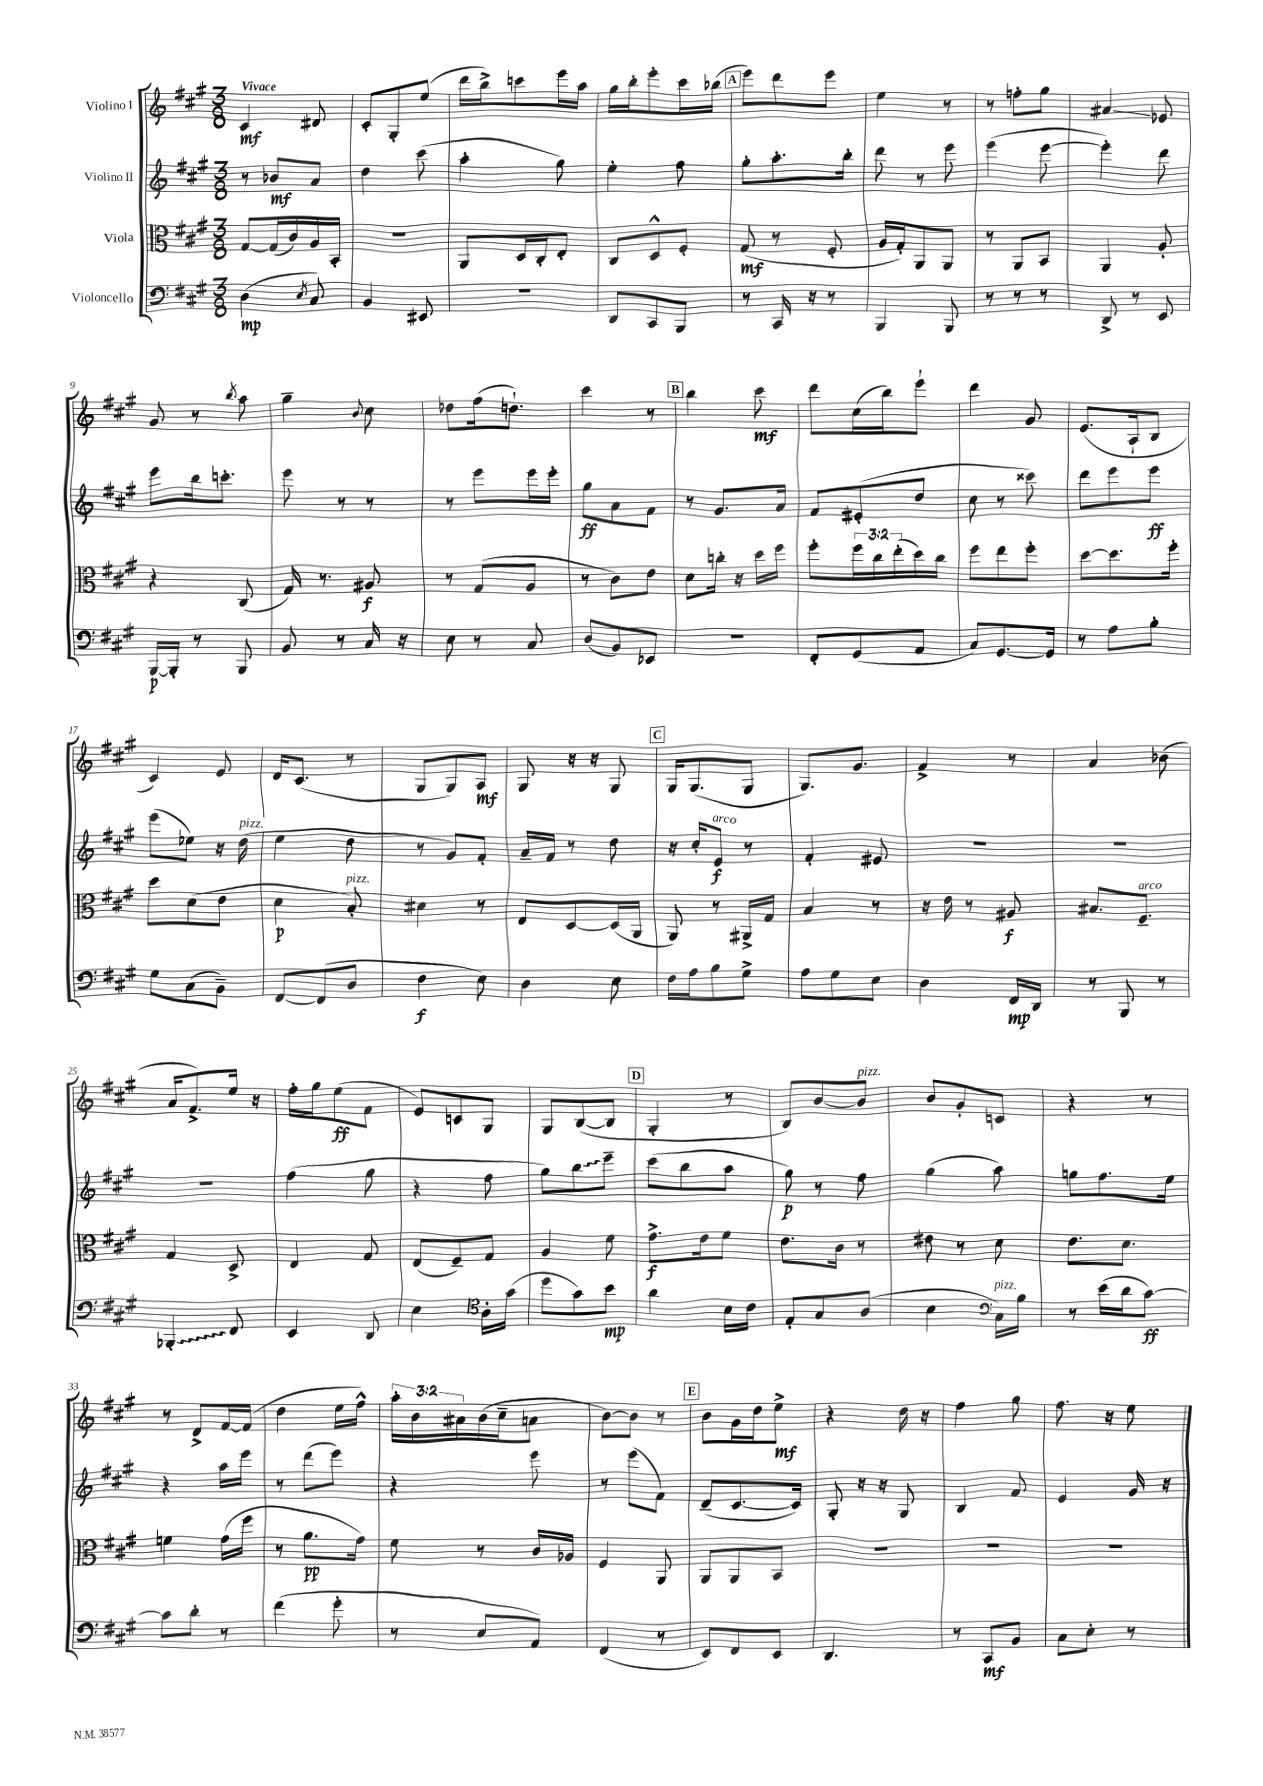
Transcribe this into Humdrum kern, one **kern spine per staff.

**kern	**kern	**kern	**kern
*staff4	*staff3	*staff2	*staff1
*clefF4	*clefC3	*clefG2	*clefG2
*k[f#c#g#]	*k[f#c#g#]	*k[f#c#g#]	*k[f#c#g#]
*M3/8	*M3/8	*M3/8	*M3/8
(4D	[8G#	8r	4c#
.	(16G#]	8b-	.
.	16c#)	.	.
8qE	.	.	.
8C#)	16A	8a	8d#
.	16BB'	.	.
=	=	=	=
4BB	4.r	4dd	8c#'
.	.	.	8G#'
8EE#	.	(8ccc#	(8ee
=	=	=	=
4.r	8AA	4aa'	16ddd
.	.	.	16bb^)
.	16D	.	8ccc
.	16C#'	.	.
.	8E'	8gg#)	16eee
.	.	.	16aa
=	=	=	=
8DD	8C#	4ee'	16gg#
.	.	.	16bb'
8CC#	8D^^	.	8eee'
8BBB	8F#'	8ff#	16ccc#
.	.	.	(16bb-
=	=	=	=
8r	(8G#	8gg#'	8eee)
16CC#	8r	8.aa'	8ddd
16r	.	.	.
8r	8F#'	.	8eee
.	.	16bb'	.
=	=	=	=
4BBB	16A	8ddd	4ee
.	16G#')	.	.
.	8AA	8r	.
8BBB	8AA	8eee	8r
=	=	=	=
8r	8r	(4eee	8r
8r	8AA	.	8ff'
8r	8BB	[8eee	8gg#
=	=	=	=
8DD^	4AA	4eee'])	4a#
8r	.	.	.
8EE	8A'	8ddd	8e-
=	=	=	=
[16BBB	4r	8eee	8g#
16BBB']	.	.	.
8r	.	16bb	8r
.	.	8.ccc'	.
.	.	.	8qbb
8BBB	(8C#	.	8aa
=	=	=	=
8BB	16G#)	8eee	4gg#~
.	8.r	.	.
8r	.	8r	.
.	.	.	8qqb
16C#	8A#	8r	8cc#
16r	.	.	.
=	=	=	=
8E	8r	8r	8dd-
8r	(8G#	8eee	(16ff#
.	.	.	8.dd`)
8C#	8A	16eee	.
.	.	16eee'	.
=	=	=	=
(8D	8r	8gg#	4ccc#
8BB)	8c#)	8a	.
8EE-	8e	8f#	8r
=	=	=	=
4.r	8d	8r	4bb
.	16cc'	8.g#	.
.	16r	.	.
.	16dd	.	8ccc#
.	16ff#	16a	.
=	=	=	=
8FF#'	8ff#'	8f#	8ddd
(8GG#	24ff#	(8e#'	(16cc#
.	24cc#	.	.
.	.	.	16bb)
.	(24ee'	.	.
8AA	16dd)	8dd	8eee`
.	16cc#	.	.
=	=	=	=
8C#)	8ff#	8cc#	4ddd
[8.GG#	8ee	8r	.
.	8ff#'	8ccc##)	8g#
16GG#]	.	.	.
=	=	=	=
8r	[8dd	8ddd	(8.e
8A	8.dd]	8eee	.
.	.	.	16A`
8B'	.	8eee	8B
.	16ff#'	.	.
=	=	=	=
8G#	8dd	(8eee	4c#)
(8C#	(8d	8ee-)	.
8BB~)	8e	16r	8e
.	.	(16dd	.
=	=	=	=
[8FF#	4d	4ee	16d
.	.	.	(8.c#
(8FF#]	.	.	.
8D	8B')	8dd	8r
=	=	=	=
4F#	4d#	8r	8G#
.	.	8g#)	8G#)
8E)	8r	8f#'	8A
=	=	=	=
4D	8E	16a~	8G#
.	.	16f#	.
.	[8D	8r	16r
.	.	.	16r
8E	(16D]	8dd	8G#
.	16AA	.	.
=	=	=	=
16F#	8AA)	16r	16G#
16A	.	16cc#'	(8.G#
8B	8r	8e	.
8G#^	16AA#^	8r	8G#
.	16G#	.	.
=	=	=	=
8A	4B	4f#'	8.G#)
8G#	.	.	.
.	.	.	8.g#
8E	8r	8e#	.
=	=	=	=
4D	16r	4.r	4f#^
.	16e	.	.
.	8r	.	.
16FF#	8A#	.	8r
16DD	.	.	.
=	=	=	=
8r	8.B#	4.r	4a
8BBB	.	.	.
.	8.F#~	.	.
8r	.	.	(8b-
=	=	=	=
4BBB-'	4G#	4.r	16a
.	.	.	8.f#^)
8FF#	8D^	.	16ee
.	.	.	16r
=	=	=	=
4EE	4E	(4ff#	16ff#'
.	.	.	16gg#
.	.	.	(8ee
8DD	8G#	8gg#	8f#
=	=	=	=
4E	(8E	4r	8e)
.	8F#~)	.	8c
*clefC4	*	*	*
16A'	8G#	8ff#	8G#
(16g#	.	.	.
=	=	=	=
8dd	4A	8gg#)	8G#
8g#)	.	8bb	([8B
8b	8f#	8eee~	8B]
=	=	=	=
4a	8.g#^	(8ccc#	4G#'
.	.	8bb	.
.	16e	.	.
16B	8f#	8aa	8r
16c#	.	.	.
=	=	=	=
8E'	8.e	8gg#)	8B)
8G#	.	8r	[8b
.	16c#	.	.
(8A	8r	8ff#	8b]
=	=	=	=
4B	8e#	(4gg#	8b
.	8r	.	8g#'
*clefF4	*	*	*
16C#)	8d	8aa)	8c
16B	.	.	.
=	=	=	=
8r	8.e	8gg	4r
(16e	.	8.ff#	.
16d	8.d	.	.
[8c#)	.	.	8r
.	.	16ee	.
=	=	=	=
8c#]	4f	4r	8r
8d'	.	.	8d^
8r	(16g#	16aa	[16f#
.	16ff#	16eee	(16f#]
=	=	=	=
(4f#	8r	8r	4dd
.	8.a	(8ddd	.
8g#'	.	8eee)	16ee
.	16g#)	.	16ff#^^)
=	=	=	=
8r	8f#	4r	24aa'
.	.	.	24b
.	.	.	24a#
8E	8r	.	(16b
.	.	.	16cc#~
8AA)	16c#	8eee	8a
.	16A-	.	.
=	=	=	=
(4FF#	4F#	8r	[8b)
.	.	(8eee	8b]
8r	8AA	8f#)	8r
=	=	=	=
8EE)	8AA	(8d~	8b
8FF#	8AA	[8.c#	16g#
.	.	.	16dd
8EE	8BB	.	8ee^
.	.	16c#])	.
=	=	=	=
4.DD	4.r	8G#'	4r
.	.	16r	.
.	.	16r	.
.	.	8G#	16dd
.	.	.	16r
=	=	=	=
8r	4.r	4B	4ff#
8CC#	.	.	.
8BB	.	8f#	8gg#
=	=	=	=
8C#	4.r	4e	8.ff#
8E'	.	.	.
.	.	.	16r
8r	.	16g#	8ee
.	.	16r	.
==	==	==	==
*-	*-	*-	*-
